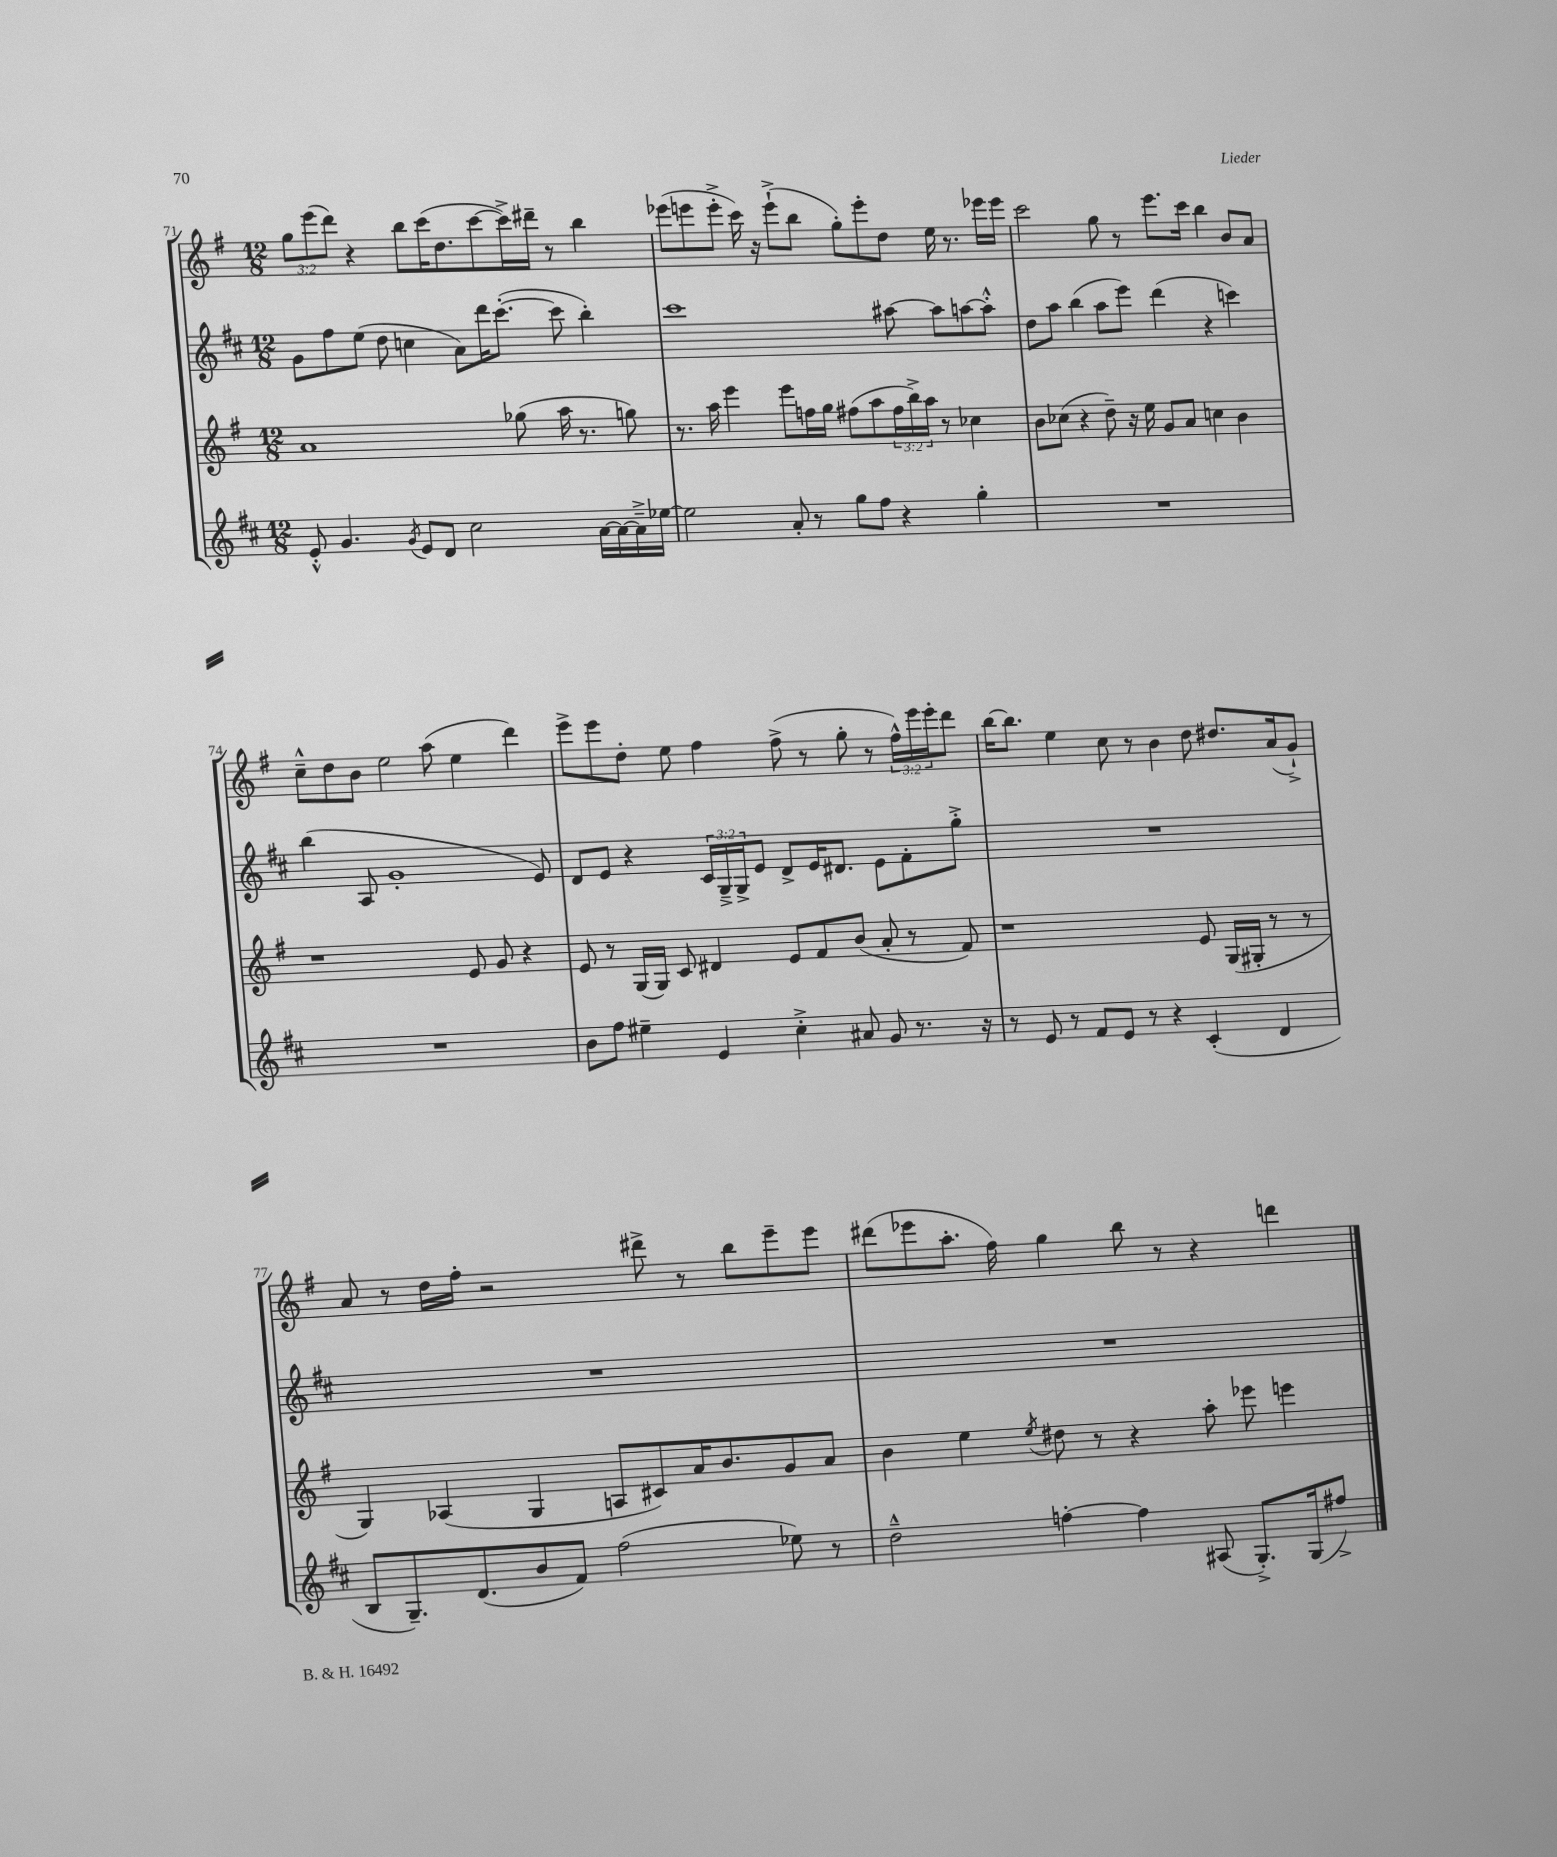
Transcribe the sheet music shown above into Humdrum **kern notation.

**kern	**kern	**kern	**kern
*staff4	*staff3	*staff2	*staff1
*clefG2	*clefG2	*clefG2	*clefG2
*k[f#c#]	*k[f#]	*k[f#c#]	*k[f#]
*M12/8	*M12/8	*M12/8	*M12/8
8e'^^	1a	8g	12gg
.	.	.	(12eee
4.g	.	8ff#	.
.	.	.	12ddd)
.	.	(8ee	4r
.	.	8dd	.
8qg	.	.	.
8e	.	4cc	8bb
8d	.	.	(16ccc
.	.	.	8.dd
2cc#	.	8a)	.
.	.	16ddd	[8ccc
.	.	([8.ccc#'	.
.	(8gg-	.	16ccc^])
.	.	.	16ddd#~
.	16aa	8ccc#]	8r
.	8.r	.	.
[16a	.	4bb')	4bb
16a_	.	.	.
16a~^]	8gg)	.	.
[16ee-	.	.	.
=	=	=	=
2ee-]	8.r	1ccc#	(8eee-
.	.	.	8eee
.	16aa	.	.
.	4eee	.	8eee'^
.	.	.	16ccc)
.	.	.	16r
8a'	8eee	.	(8eee`^
8r	16ff	.	8bb
.	16gg	.	.
8gg	(8ff#	.	8gg')
8ff#	8aa	.	8eee'
4r	24ff#	[8aa#	8dd
.	24bb^)	.	.
.	24aa	.	.
.	8r	8aa#]	16ee
.	.	.	8.r
4gg'	4cc-	[8aa	.
.	.	8aa'^^]	16eee-
.	.	.	16eee-
=	=	=	=
1.r	8b	8dd	2ccc
.	(8cc-	8aa	.
.	4r	(4bb	.
.	8dd~)	8aa	8gg
.	16r	8eee)	8r
.	16ee	.	.
.	8g	(4ddd	8.eee
.	8a	.	.
.	.	.	16ccc
.	4cc	4r	4bb
.	4b	4ccc)	8b
.	.	.	8a
=	=	=	=
1.r	1r	(4bb	8cc~^^
.	.	.	8dd
.	.	8A	8b
.	.	1g'	2ee
.	.	.	(8aa
.	8e	.	4ee
.	8g	.	.
.	4r	.	4ddd)
.	.	8e)	.
=	=	=	=
8b	8e	8d	8eee^
8ff#	8r	8e	8eee
4ee#~	(16G	4r	8dd'
.	16G)	.	.
.	8c	.	8ee
4e	4d#	24c#	4ff#
.	.	24G~^	.
.	.	24G^	.
.	.	8e	.
4cc#'^	8e	8d^	(8ff#^
.	8f#	16e	8r
.	.	8.d#	.
8a#	(8b	.	8gg'
8g	8a'	8e	8r
8.r	8r	8f#'	24ff#^^)
.	.	.	24eee
.	.	.	24eee'
.	8f#)	8gg'^	8ddd
16r	.	.	.
=	=	=	=
8r	1r	1.r	[16bb
.	.	.	8.bb]
8e	.	.	.
8r	.	.	4ee
8f#	.	.	.
8e	.	.	8cc
8r	.	.	8r
4r	.	.	4b
(4c#'	8e	.	8dd
.	(16G	.	8.dd#
.	16G#'	.	.
4d	8r	.	.
.	.	.	(16a
.	8r	.	8g`^)
=	=	=	=
8B	4G)	1.r	8a
8.G~)	.	.	8r
.	(4A-	.	16dd
(8.d	.	.	16ff#'
.	.	.	2r
8b	4G	.	.
8f#)	.	.	.
(2ff#	8A	.	.
.	8c#)	.	8ddd#^
.	16a	.	8r
.	8.b	.	.
.	.	.	8bb
8ee-)	8g	.	8eee~
8r	8a	.	8eee
=	=	=	=
2dd~^^	4b	1.r	(8ddd#
.	.	.	8eee-
.	4ee	.	8.aa'
.	.	.	16ff#)
.	8qee	.	.
[4ff'	8dd#	.	4gg
.	8r	.	.
4ff]	4r	.	8bb
.	.	.	8r
(8A#	8aa'	.	4r
8.G'^)	8eee-	.	.
.	4eee	.	4ddd
(16G	.	.	.
8ff#^)	.	.	.
==	==	==	==
*-	*-	*-	*-
